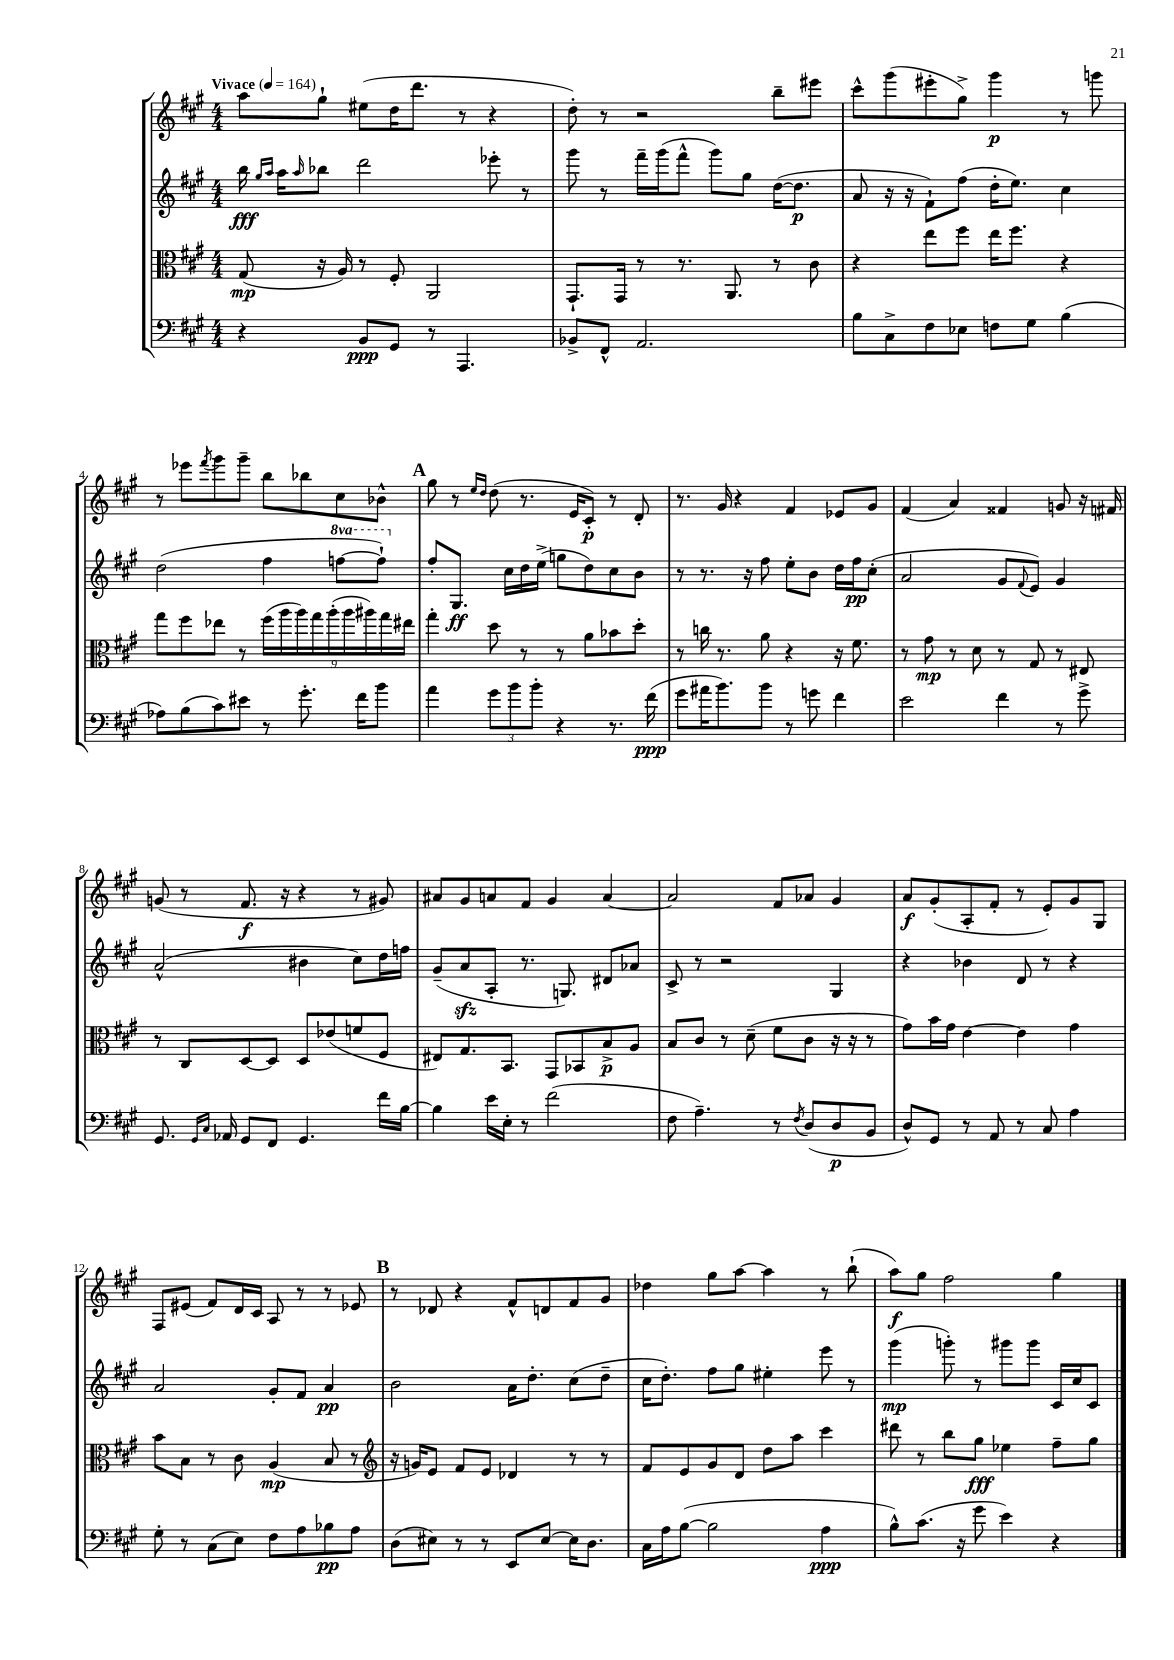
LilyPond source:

<<
\new StaffGroup <<
\new Staff = "s0" {
    \clef treble \key a \major \numericTimeSignature \time 4/4 \tempo "Vivace" 4 = 164
    a''8 gis''8-! eis''8( d''16 d'''8. r8 r4 |
    d''8-.) r8 r2 b''8-- eis'''8 |
    cis'''8-^ gis'''8( eis'''8-. gis''8->) gis'''4\p r8 g'''8 |
    r8 ees'''8 \acciaccatura { fis'''8 } gis'''8 gis'''8-- b''8 bes''8 cis''8 bes'8-^ |
    \mark \markup { \bold "A" } gis''8 r8 \grace { e''16 d''16 } d''8( r8. e'16 cis'8-.\p) r8 d'8-. |
    r8. gis'16 r4 fis'4 ees'8 gis'8 |
    fis'4( a'4) fisis'4 g'8 r16 fis'16 |
    g'8( r8 fis'8.\f r16 r4 r8 gis'8) |
    ais'8 gis'8 a'8 fis'8 gis'4 a'4~ |
    a'2 fis'8 aes'8 gis'4 |
    a'8\f gis'8-.( a8-. fis'8-. r8 e'8-.) gis'8 gis8 |
    fis8 eis'8( fis'8) d'16 cis'16 a8 r8 r8 ees'8 |
    \mark \markup { \bold "B" } r8 des'8 r4 fis'8-^ d'8 fis'8 gis'8 |
    des''4 gis''8 a''8~ a''4 r8 b''8-!( |
    a''8\f) gis''8 fis''2 gis''4 \bar "|." |
}
\new Staff = "s1" {
    \clef treble \key a \major \numericTimeSignature \time 4/4 \set Staff.ottavationMarkups = #ottavation-simple-ordinals
    b''16\fff \grace { gis''16 a''16 } a''16 \grace { a''16 } bes''8 d'''2 ees'''8-. r8 |
    gis'''8 r8 fis'''16-- gis'''16( fis'''8-^ gis'''8) gis''8 d''16~( d''8.\p |
    a'8 r16 r16 fis'8-!) fis''8( d''16-. e''8.) cis''4 |
    d''2( fis''4 \ottava #1 f'''8~ f'''8-!) \ottava #0 |
    \mark \markup { \bold "A" } fis''8-. gis8.\ff cis''16 d''16 e''16->( g''8 d''8) cis''8 b'8 |
    r8 r8. r16 fis''8 e''8-. b'8 d''16 fis''16\pp cis''8-.( |
    a'2 gis'8 \appoggiatura { fis'8 } e'8) gis'4 |
    a'2-^( bis'4 cis''8) d''16 f''16 |
    gis'8--( a'8\sfz a8-. r8. g8.) dis'8 aes'8 |
    cis'8-> r8 r2 gis4 |
    r4 bes'4 d'8 r8 r4 |
    a'2 gis'8-. fis'8 a'4\pp |
    \mark \markup { \bold "B" } b'2 a'16 d''8.-. cis''8( d''8-- |
    cis''16 d''8.-.) fis''8 gis''8 eis''4-. e'''8 r8 |
    gis'''4\mp( g'''8-.) r8 gis'''8 gis'''8 cis'16 cis''16 cis'8 \bar "|." |
}
\new Staff = "s2" {
    \clef alto \key a \major \numericTimeSignature \time 4/4
    gis8\mp( r16 a16) r8 fis8-. a,2 |
    gis,8.-! gis,16 r8 r8. a,8. r8 cis'8 |
    r4 e''8 fis''8 e''16 fis''8. r4 |
    gis''8 fis''8 ees''8 r8 \tuplet 9/8 { fis''16( a''16 a''16) gis''16 a''16-.( a''16 ais''16) gis''16 eis''16 } |
    \mark \markup { \bold "A" } gis''4-. d''8 r8 r8 a'8 bes'8 d''8-. |
    r8 c''16 r8. a'8 r4 r16 fis'8. |
    r8 gis'8\mp r8 d'8 r8 gis8 r8 eis8 |
    r8 cis8 d8~ d8 d8 ees'8( f'8 fis8 |
    eis8) gis8. b,8. gis,8 bes,8 b8->\p a8 |
    b8 cis'8 r8 d'8--( fis'8 cis'8 r16 r16 r8 |
    gis'8) b'16 gis'16 e'4~ e'4 gis'4 |
    b'8 b8 r8 cis'8 a4\mp( b8 r8 |
    \mark \markup { \bold "B" } \clef treble r16 g'16) e'8 fis'8 e'8 des'4 r8 r8 |
    fis'8 e'8 gis'8 d'8 d''8 a''8 cis'''4 |
    dis'''8 r8 b''8 gis''8\fff ees''4 fis''8-- gis''8 \bar "|." |
}
\new Staff = "s3" {
    \clef bass \key a \major \numericTimeSignature \time 4/4
    r4 b,8\ppp gis,8 r8 a,,4. |
    bes,8-> fis,8-^ a,2. |
    b8 cis8-> fis8 ees8 f8 gis8 b4( |
    aes8) b8( cis'8) eis'8 r8 gis'8.-. fis'16 b'8 |
    \mark \markup { \bold "A" } a'4 \tuplet 3/2 { gis'8 b'8 b'8-. } r4 r8. fis'16\ppp( |
    gis'8 ais'16 b'8.) b'8 r8 g'8 fis'4 |
    e'2 fis'4 r8 gis'8-> |
    gis,8. \grace { gis,16 cis16 } aes,16 gis,8 fis,8 gis,4. fis'16 b16~ |
    b4 e'16 e16-. r8 fis'2( |
    fis8 a4.--) r8 \acciaccatura { fis8 } d8( d8\p b,8 |
    d8-^) gis,8 r8 a,8 r8 cis8 a4 |
    gis8-. r8 cis8( e8) fis8 a8 bes8\pp a8 |
    \mark \markup { \bold "B" } d8( eis8) r8 r8 e,8 eis8~ eis16 d8. |
    cis16 a16 b8~( b2 a4\ppp |
    b8-^) cis'8.( r16 gis'8 e'4) r4 \bar "|." |
}
>>
>>
